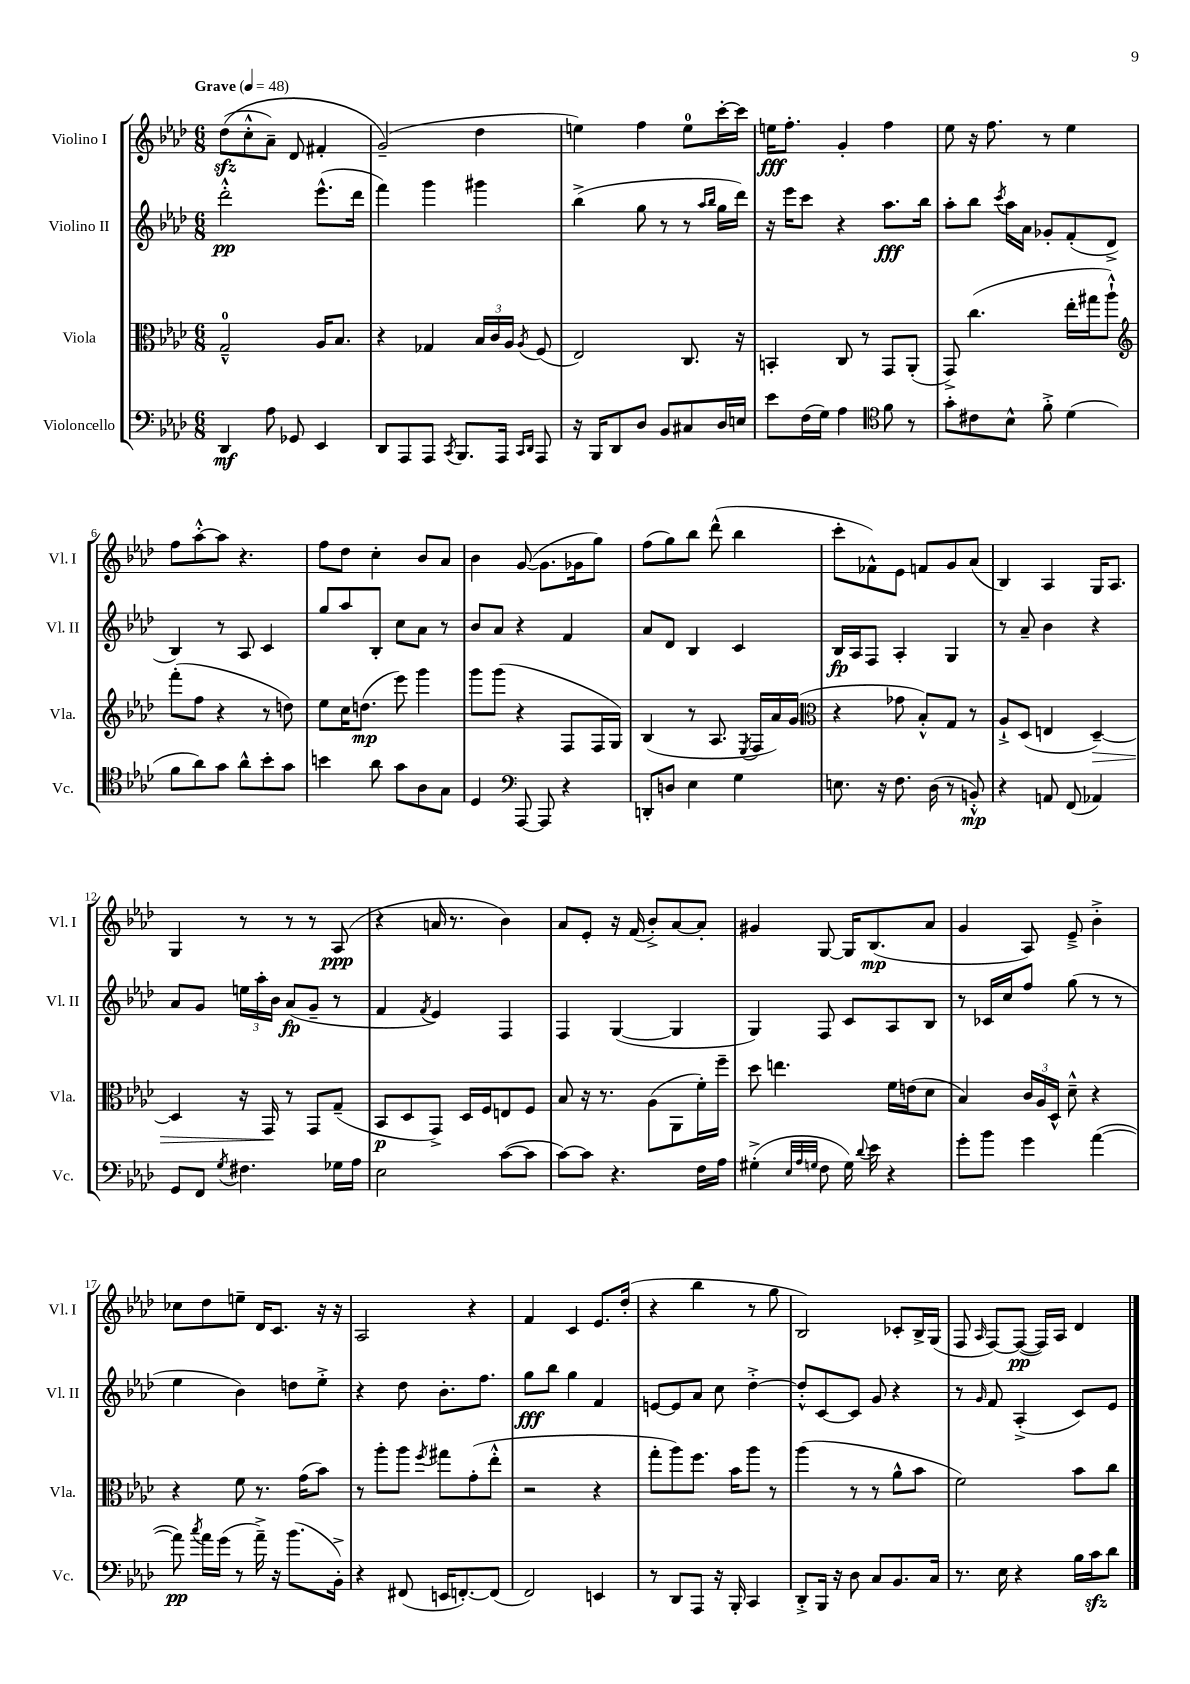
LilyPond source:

<<
\new StaffGroup <<
\new Staff = "s0" \with { instrumentName = "Violino I" shortInstrumentName = "Vl. I" } {
    \clef treble \key aes \major \numericTimeSignature \time 6/8 \tempo "Grave" 4 = 48
    \autoBeamOff des''8[\sfz(\( c''8-.-^ aes'8]--) des'8 fis'4-. |
    g'2--(\) des''4 |
    e''4) f''4 e''8[-0 c'''16~-. c'''16] |
    e''16[\fff f''8.]-. g'4-. f''4 |
    ees''8 r16 f''8. r8 ees''4 |
    f''8[ aes''8~-.-^ aes''8] r4. |
    f''8[ des''8] c''4-. bes'8[ aes'8] |
    bes'4 g'8~( g'8.[ ges'16 g''8]) |
    f''8[( g''8) bes''8] des'''8-^( bes''4 |
    c'''8[-. fes'8-^) ees'8] f'8[ g'8 aes'8]( |
    bes4) aes4 g16[ aes8.] |
    g4 r8 r8 r8 aes8\ppp( |
    r4 a'16 r8. bes'4) |
    aes'8[ ees'8]-. r16 f'16( bes'8[-.->) aes'8~ aes'8]-. |
    gis'4 g8~ g16[ bes8.\mp( aes'8] |
    g'4 aes8) ees'8---> bes'4-.-> |
    ces''8[ des''8 e''8]-- des'16[ c'8.] r16 r16 |
    aes2 r4 |
    f'4 c'4 ees'8.[ des''16]-.( |
    r4 bes''4 r8 g''8 |
    bes2) ces'8[-. bes16-> g16]( |
    f8 \grace { aes16 } f8[~) f8]~\pp( f16[) aes16] des'4 \bar "|." |
}
\new Staff = "s1" \with { instrumentName = "Violino II" shortInstrumentName = "Vl. II" } {
    \clef treble \key aes \major \numericTimeSignature \time 6/8
    \autoBeamOff des'''2-.-^\pp ees'''8.[-^( des'''16] |
    f'''4) g'''4 gis'''4 |
    bes''4->( g''8 r8 r8 \grace { aes''16[ bes''16] } g''16[ des'''16]) |
    r16 ees'''16[ c'''8] r4 aes''8.[\fff bes''16] |
    aes''8[-. bes''8] \acciaccatura { c'''8 } aes''16[ aes'16] ges'8[-. f'8-.( des'8]-> |
    bes4) r8 aes8 c'4 |
    g''8[ aes''8 bes8]-. c''8[ aes'8] r8 |
    bes'8[ aes'8] r4 f'4 |
    aes'8[ des'8] bes4 c'4 |
    bes16[\fp aes16 f8] aes4-. g4 |
    r8 aes'8-- bes'4 r4 |
    aes'8[ g'8] \tuplet 3/2 { e''16[ aes''16-. bes'16] } aes'8[\fp( g'8]-- r8 |
    f'4 \acciaccatura { f'8 } ees'4) f4 |
    f4 g4~( g4 |
    g4) f8 c'8[ aes8 bes8] |
    r8 ces'16[ c''16 f''8] g''8( r8 r8 |
    ees''4 bes'4) d''8[ ees''8]-.-> |
    r4 des''8 bes'8.[-. f''8.] |
    g''8[\fff bes''8] g''4 f'4 |
    e'8[~ e'8 aes'8] c''8 des''4~-.-> |
    des''8[-.-^ c'8~ c'8] g'8 r4 |
    r8 \grace { g'16 } f'8 aes4-.->( c'8[) ees'8] \bar "|." |
}
\new Staff = "s2" \with { instrumentName = "Viola" shortInstrumentName = "Vla." } {
    \clef alto \key aes \major \numericTimeSignature \time 6/8
    \autoBeamOff g2-0---^ aes16[ bes8.] |
    r4 ges4 \tuplet 3/2 { bes16[ c'16 aes16] } \acciaccatura { aes8 } f8( |
    ees2) c8. r16 |
    b,4-. c8 r8 g,8[ aes,8]-.( |
    g,8->) c''4.( ees''16[-. gis''16 aes''8]-!-^) |
    \clef treble f'''8[-.( f''8] r4 r8 d''8) |
    ees''8[ c''16 d''8.]\mp( ees'''8) g'''4 |
    g'''8[ g'''8]( r4 f8[ f16 g16]) |
    bes4( r8 aes8. \acciaccatura { ees8 } f16[ aes'16) g'16]( |
    \clef alto r4 ges'8 bes8[-.-^) g8] r8 |
    aes8[-!-> des8]( e4 des4~--\>) |
    des4 r16 g,16\! r8 g,8[ g8]--( |
    bes,8[\p des8 g,8]->) des16[ f16 e8 f8] |
    bes8 r16 r8. aes8[( aes,8 f'16-.) f''16]-- |
    des''8 e''4. f'16[ e'16( des'8] |
    bes4) \tuplet 3/2 { c'16[ aes16 des16]-^ } des'8---^ r4 |
    r4 f'8 r8. g'16[( bes'8]) |
    r8 aes''8[-. aes''8] \acciaccatura { f''8 } gis''8[ g'8-.( ees''8]-.-^ |
    r2 r4 |
    g''8[-. aes''8) f''8.] bes'16[ aes''8] r8 |
    aes''4( r8 r8 aes'8[-^ bes'8] |
    f'2) bes'8[ c''8] \bar "|." |
}
\new Staff = "s3" \with { instrumentName = "Violoncello" shortInstrumentName = "Vc." } {
    \clef bass \key aes \major \numericTimeSignature \time 6/8
    \autoBeamOff des,4\mf aes8 ges,8 ees,4 |
    des,8[ aes,,8 aes,,8] \acciaccatura { c,8 } bes,,8.[ aes,,16] \grace { c,16[ des,16] } aes,,8 |
    r16 bes,,16[ des,8 des8] bes,8[ cis8 des16 e16] |
    ees'8[ f16( g16]) aes4 \clef tenor f'8 r8 |
    g'8[-. cis'8 bes8]-^ f'8-.-> des'4( |
    f'8[ aes'8) g'8] aes'8[-^ bes'8-. g'8] |
    b'4 aes'8 g'8[ aes8 g8] |
    des4 \clef bass aes,,8~ aes,,8 r4 |
    d,8[-. d8] ees4 g4 |
    e8. r16 f8. des16( r8 b,8-.-^\mp) |
    r4 a,8 f,8( aes,4) |
    g,8[ f,8] \acciaccatura { g8 } fis4. ges16[ aes16] |
    ees2 c'8[~( c'8] |
    c'8[~) c'8] r4. f16[ aes16] |
    gis4-.->( \grace { ees32[ aes32 g32] } f8 g16) \appoggiatura { des'8 } ees'16 r4 |
    g'8[-. bes'8] g'4 aes'4~( |
    aes'8\pp) \acciaccatura { c''8 } aes'16[ g'16]( r8 aes'16--->) r16 bes'8.[( bes,16]-.->) |
    r4 fis,8( e,16[ f,8.~-.) f,8]( |
    f,2) e,4 |
    r8 des,8[ aes,,8] r16 bes,,16-. c,4 |
    des,8[-.-> bes,,16] r16 des8 c8[ bes,8. c16] |
    r8. ees16 r4 bes16[ c'16\sfz des'8] \bar "|." |
}
>>
>>
